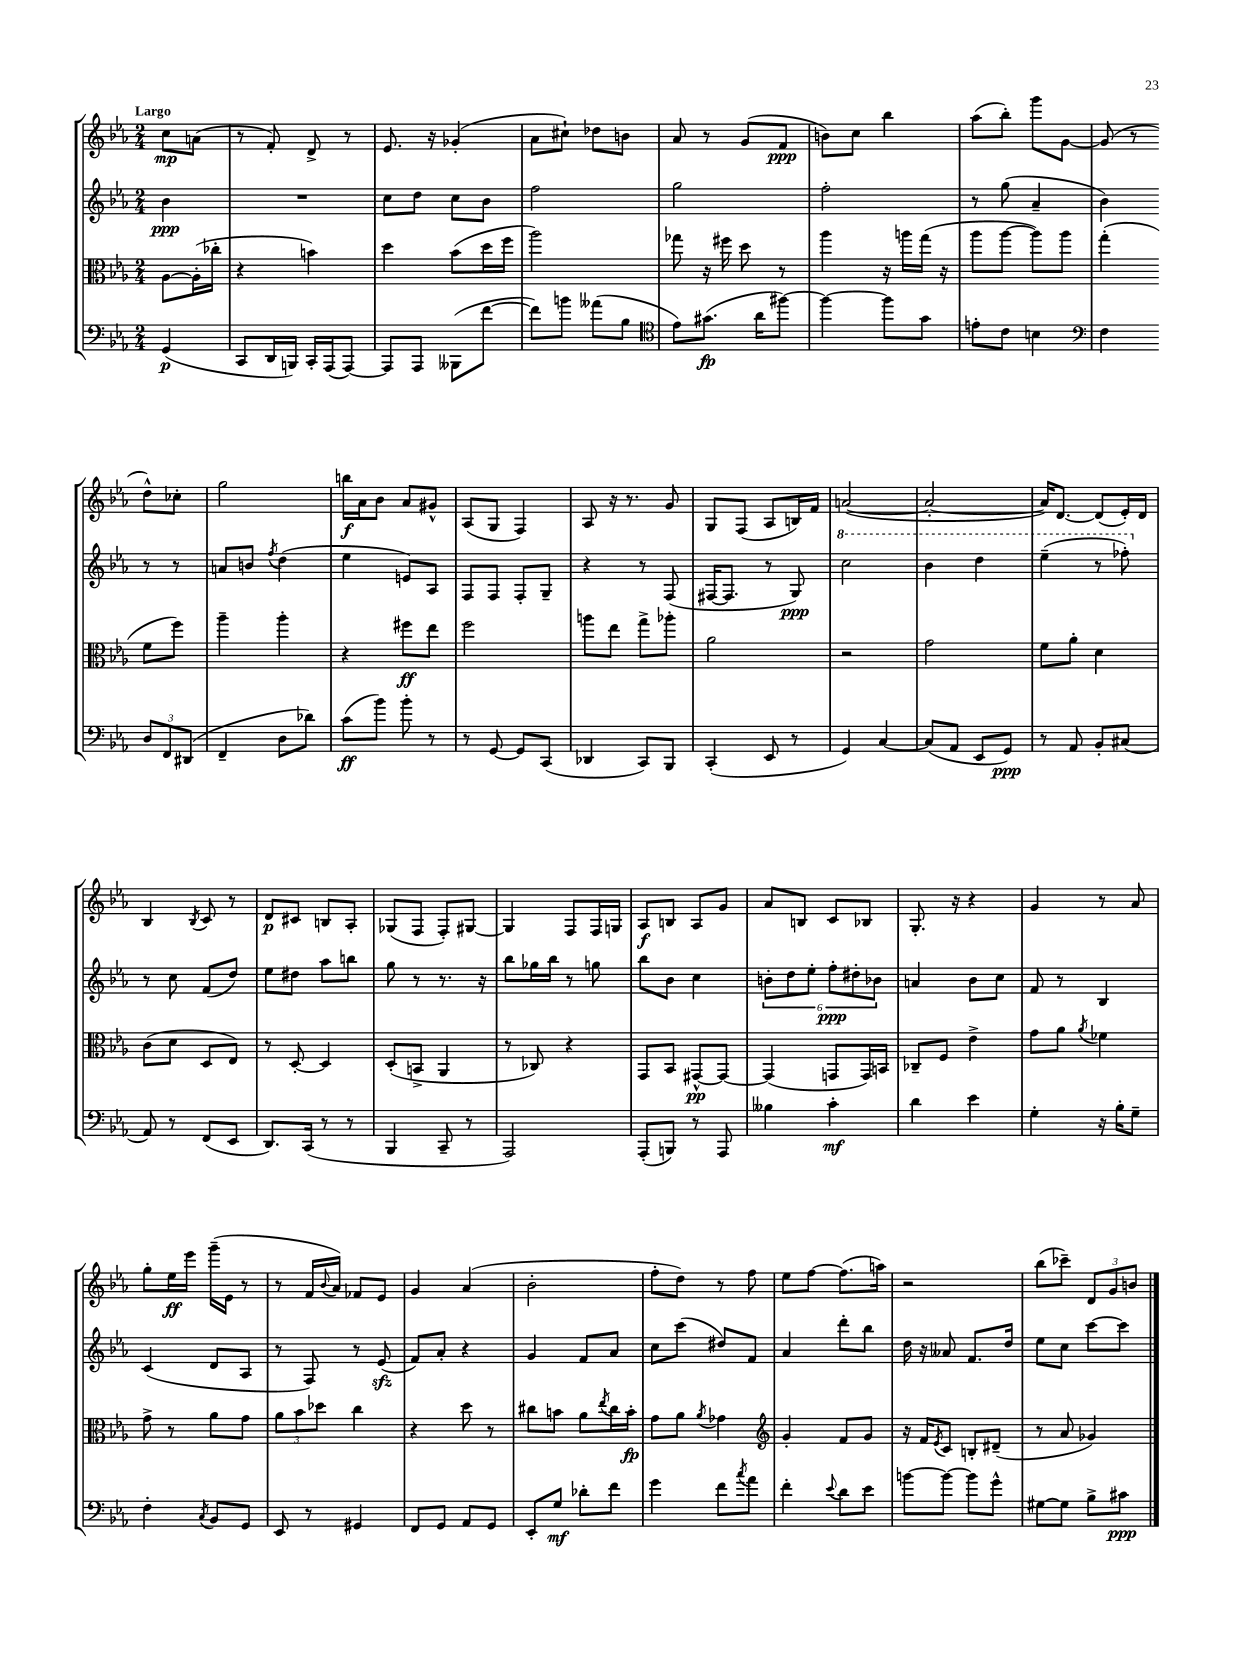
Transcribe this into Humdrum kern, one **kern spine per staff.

**kern	**kern	**kern	**kern
*staff4	*staff3	*staff2	*staff1
*clefF4	*clefC3	*clefG2	*clefG2
*k[b-e-a-]	*k[b-e-a-]	*k[b-e-a-]	*k[b-e-a-]
*M2/4	*M2/4	*M2/4	*M2/4
(4GG/	[8A-\L	4b-\	8cc\L
.	(16A-'\]L	.	(8a\J
.	16cc-'\JJ	.	.
=	=	=	=
8CC/L	4r	2r	8r
16DD/L	.	.	8f'/)
16BBB/JJ)	.	.	.
16CC'/LL	4b\)	.	8d^/
(16AAA-/J	.	.	.
[8AAA-/J)	.	.	8r
=	=	=	=
8AAA-/]L	4dd\	8cc\L	8.e-/
8AAA-/J	.	8dd\J	.
.	.	.	16r
(8BBB--\L	(8b-\L	8cc\L	(4g-'/
[8f\J	16dd\L	8b-\J	.
.	16ff\JJ	.	.
=	=	=	=
8f\]L)	2aa-\)	2ff\	8a-\L
8b\J	.	.	8cc#`\J)
(8a--\L	.	.	8dd-\L
8B-\J	.	.	8b\J
=	=	=	=
*clefC4	*	*	*
8e-\L)	8gg-\	2gg\	8a-/
(8.g#\J	16r	.	8r
.	16ff#\	.	.
.	8dd\	.	(8g/L
16a-\LK	.	.	.
[8ff#\J)	8r	.	8f/J
=	=	=	=
4ff#\_	4aa-\	2ff'\	8b\L)
.	.	.	8cc\J
8ff#\]L	16r	.	4bb-\
.	16aa\LL	.	.
8g\J	(16gg\JJ	.	.
.	16r	.	.
=	=	=	=
8e'\L	8aa-\L	8r	(8aa-\L
8c\J	[8aa-\J	(8gg\	8bb-'\J)
4B\	8aa-\]L)	4a-~/	8ggg\L
.	8aa-\J	.	[8g\J
=	=	=	=
*clefF4	*	*	*
4F\	(4gg'\	4b-\)	(8g/]
.	.	.	8r
12D/L	8f\L	8r	8dd^^\L)
12FF/	.	.	.
.	8ff\J)	8r	8cc-'\J
(12DD#/J	.	.	.
=	=	=	=
4FF~/	4aa-~\	8a/L	2gg\
.	.	8b/J	.
.	.	8qff/	.
8D\L	4aa-'\	(4dd\	.
8d-\J)	.	.	.
=	=	=	=
(8c\L	4r	4ee-\	16bb\LL
.	.	.	16a-\J
8b-\J)	.	.	8b-\J
8b-'\	8ff#\L	8e/L)	8a-/L
8r	8ee-\J	8A-/J	8g#^^/J
=	=	=	=
8r	2ff\	8F/L	(8A-/L
[8GG/	.	8F/J	8G/J
8GG/]L	.	8F'/L	4F/)
(8CC/J	.	8G~/J	.
=	=	=	=
4DD-/	8aa\L	4r	8A-/
.	8ee-\J	.	16r
.	.	.	8.r
8CC/L)	8gg^\L	8r	.
8BBB-/J	8aa-'\J	(8F/	8g/
=	=	=	=
(4CC'/	2a-\	[16F#/LK	8G/L
.	.	8.F#/]J	.
.	.	.	(8F/J
8EE-/	.	8r	8A-/L
8r	.	8G/)	16B/L)
.	.	.	16f/JJ
=	=	=	=
4GG/)	2r	2ccc\	([2a/
[4C/	.	.	.
=	=	=	=
(8C/]L	2g\	4bb-\	2a'/_
8AA-/J	.	.	.
8EE-/L	.	4ddd\	.
8GG/J)	.	.	.
=	=	=	=
8r	8f\L	(4eee-~\	16a/]LK)
.	.	.	[8.d/J
8AA-/	8a-'\J	.	.
8BB-'/L	4d\	8r	(8d/]L
(8C#/J	.	8fff-'\)	16e-'/L)
.	.	.	16d/JJ
=	=	=	=
8AA-/)	(8c\L	8r	4B-/
8r	8d\J	8cc\	.
.	.	.	8qB-/
(8FF/L	8D/L	(8f/L	8c/
8EE-/J	8E-/J)	8dd/J)	8r
=	=	=	=
8.DD/L)	8r	8ee-\L	8d/L
.	[8D'/	8dd#\J	8c#/J
(16CC/Jk	.	.	.
8r	4D/]	8aa-\L	8B/L
8r	.	8bb\J	8A-'/J
=	=	=	=
4BBB-/	(8D'/L	8gg\	(8G-/L
.	8BB^/J	8r	8F/J
8CC~/	4AA-/	8.r	8F'/L)
8r	.	.	[8G#/J
.	.	16r	.
=	=	=	=
2AAA-/)	8r	8bb-\L	4G#/]
.	8C-/)	16gg-\L	.
.	.	16bb-\JJ	.
.	4r	8r	8F/L
.	.	8gg\	16F/L
.	.	.	16G/JJ
=	=	=	=
(8AAA-'/L	8GG/L	8bb-\L	8A-/L
8BBB/J)	8BB-/J	8b-\J	8B/J
8r	[8GG#^^/L	4cc\	8A-/L
8AAA-/	8GG#/_J	.	8g/J
=	=	=	=
4B--\	(4GG#/]	12b'\L	8a-/L
.	.	12dd\	.
.	.	.	8B/J
.	.	12ee-'\J	.
4c'\	8GG/L	12ff'\L	8c/L
.	.	12dd#'\	.
.	16GG/L)	.	8B-/J
.	.	12b-\J	.
.	16BB/JJ	.	.
=	=	=	=
4d\	8C-~/L	4a/	8.G'/
.	8F/J	.	.
.	.	.	16r
4e-\	4e-^\	8b-\L	4r
.	.	8cc\J	.
=	=	=	=
4G'\	8g\L	8f/	4g/
.	8a-\J	8r	.
.	8qa-/	.	.
16r	4f-\	4B-/	8r
16B-'\LK	.	.	.
8G~\J	.	.	8a-/
=	=	=	=
4F'\	8g^\	(4c/	8gg'\L
.	8r	.	16ee-\L
.	.	.	16eee-\JJ
8qC/	.	.	.
8BB-/L	8a-\L	8d/L	(16ggg~\LL
.	.	.	16e-\JJ
8GG/J	8g\J	8A-/J	8r
=	=	=	=
8EE-/	12a-\L	8r	8r
.	12b-\	.	.
8r	.	8F/)	16f/LL
.	12dd-\J	.	.
.	.	.	8qqb-/
.	.	.	16a-/JJ)
4GG#/	4cc\	8r	8f-/L
.	.	(8e-/	8e-/J
=	=	=	=
8FF/L	4r	8f/L)	4g/
8GG/J	.	8a-'/J	.
8AA-/L	8dd\	4r	(4a-/
8GG/J	8r	.	.
=	=	=	=
8EE-'/L	8cc#\L	4g/	2b-'\
8G/J	8b\J	.	.
8d-'\L	8a-\L	8f/L	.
.	8qee-/	.	.
8f\J	16cc#\L	8a-/J	.
.	16b'\JJ	.	.
=	=	=	=
4g\	8g\L	8cc\L	8ff'\L
.	8a-\J	(8ccc\J	8dd\J)
.	8qa-/	.	.
8f\L	4g-\	8dd#/L)	8r
8qcc/	.	.	.
8a-\J	.	8f/J	8ff\
=	=	=	=
*	*clefG2	*	*
4f'\	4g'/	4a-/	8ee-\L
.	.	.	[8ff\J
8qqe-/	.	.	.
8d\L	8f/L	8ddd'\L	(8.ff\]L
8e-\J	8g/J	8bb-\J	.
.	.	.	16aa\Jk)
=	=	=	=
[8b\L	16r	16dd\	2r
.	16f/LK	16r	.
.	8qe-/	.	.
8b\_J	8c/J	8a--/	.
8b\]L	8B'/L	8.f/L	.
8g^^\J	(8d#~/J	.	.
.	.	16dd/Jk	.
=	=	=	=
[8G#\L	8r	8ee-\L	(8bb-\L
8G#\]J	8a-/	8cc\J	8ccc-~\J)
8B-^\L	4g-/)	[8ccc\L	12d/L
.	.	.	12g/
8c#\J	.	8ccc\]J	.
.	.	.	12b/J
==	==	==	==
*-	*-	*-	*-
